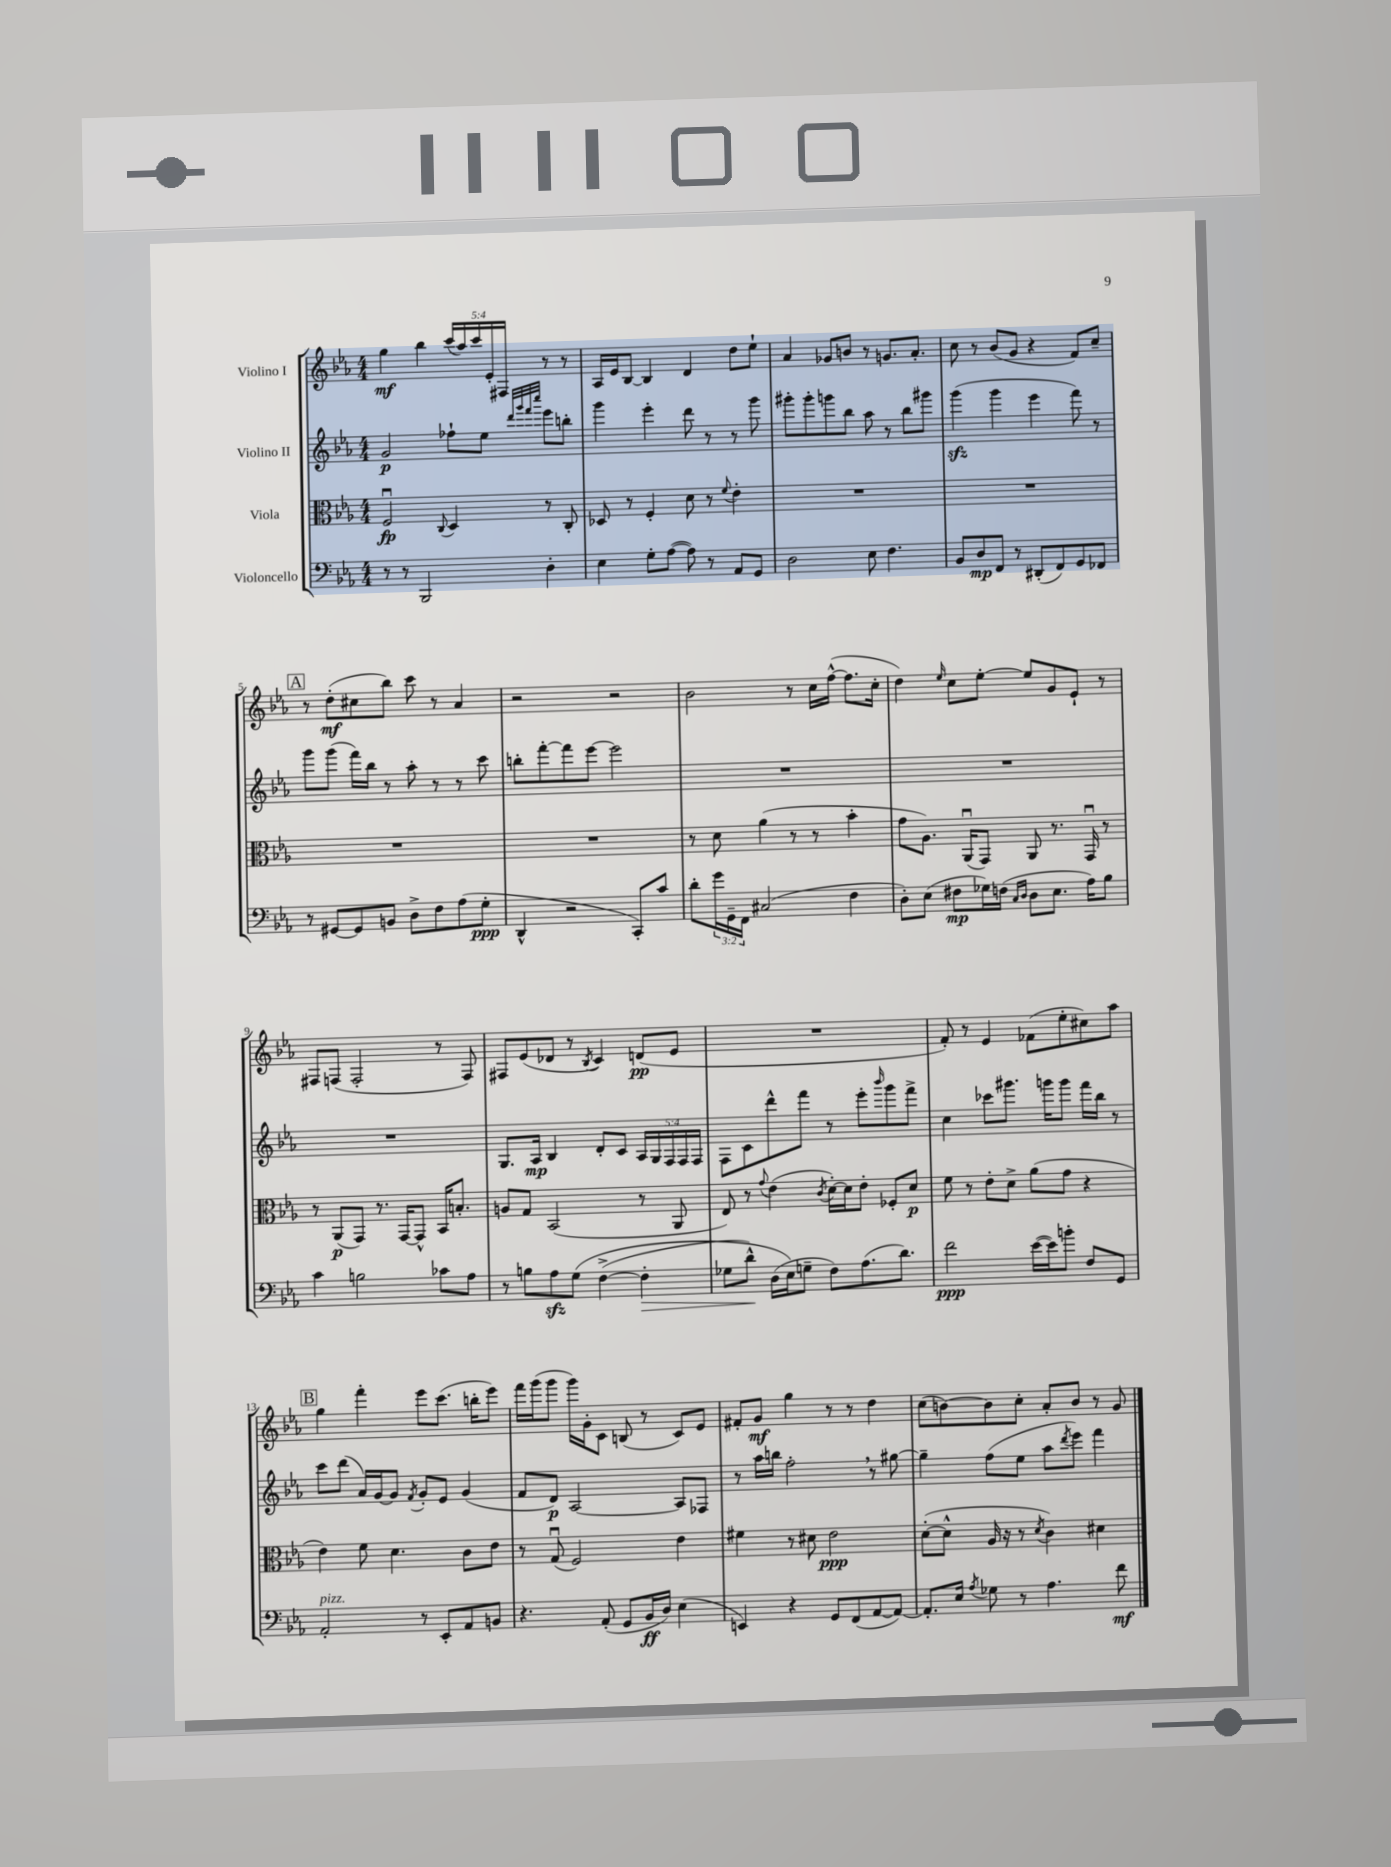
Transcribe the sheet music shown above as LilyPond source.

<<
\new StaffGroup <<
\new Staff = "s0" \with { instrumentName = "Violino I" } {
    \clef treble \key ees \major \numericTimeSignature \time 4/4 \override Staff.TupletNumber.text = #tuplet-number::calc-fraction-text
    g''4\mf bes''4 \tuplet 5/4 { c'''16( aes''16) c'''16 ees'16-. fis16 } r8 r8 |
    aes16 ees'16 bes8~ bes4 d'4 d''8 ees''8-! |
    aes'4 ges'8 b'8 r8 g'8. aes'8.-. |
    c''8 r8 bes'8( g'8 r4 f'8) c''8-- |
    \mark \markup { \box "A" } r8 d''8-.\mf( cis''8 bes''8) c'''8 r8 aes'4 |
    r2 r2 |
    bes'2 r8 c''16 f''16~-^( f''8. c''16-. |
    d''4) \grace { ees''16 } c''8 ees''8~-. ees''8 g'8 ees'8-! r8 |
    fis8 f8( f2-. r8 f8) |
    fis8 ees'8( des'8 r8 \acciaccatura { bes8 } c'4) d'8\pp( ees'8 |
    R1 |
    f'8-.) r8 ees'4 fes'8( ees''8-. cis''8) aes''8 |
    \mark \markup { \box "B" } g''4 f'''4-. ees'''8 c'''8.( b''16-. ees'''8) |
    f'''16 g'''16( g'''8 g'''16) g'16-. c'8 b8( r8 c'8) ees'8 |
    fis'8-. g'8\mf g''4 r8 r8 d''4 |
    c''8( b'8~) b'8 c''8-. aes'8-. b'8 r8 g'8 \bar "|." |
}
\new Staff = "s1" \with { instrumentName = "Violino II" } {
    \clef treble \key ees \major \numericTimeSignature \time 4/4 \override Staff.TupletNumber.text = #tuplet-number::calc-fraction-text
    g'2\p fes''8-! ees''8 \grace { d'''32 g'''32 f'''32 c''''32 } ees'''8 b''8-. |
    g'''4 ees'''4-. d'''8 r8 r8 g'''8 |
    gis'''8-. gis'''8-. g'''8 bes''8 aes''8 r8 bes''8 gis'''8 |
    g'''4\sfz( g'''4 ees'''4 f'''8) r8 |
    \mark \markup { \box "A" } g'''8 g'''8( f'''16) bes''16 r8 aes''8-. r8 r8 c'''8 |
    b''8-. f'''8~-. f'''8 ees'''8~ ees'''2 |
    R1 |
    R1 |
    R1 |
    g8. aes16\mp bes4 d'8-. c'8 \tuplet 5/4 { aes16 g16 f16 f16 f16 } |
    f8 c'8 d'''8-^ f'''8 r8 ees'''8-. \grace { bes'''16 } g'''8 f'''8-> |
    c''4 ces'''8 gis'''8. g'''16 g'''8 f'''16 bes''16 r8 |
    \mark \markup { \box "B" } c'''8 d'''8( aes'16) g'16~ g'8 \acciaccatura { f'8 } g'8-. ees'8 g'4( |
    f'8 d'8\p) aes2~ aes8 fes8 |
    r8 aes''16 b''16 f''2-. \breathe r8 gis''8~ |
    gis''4-- f''8( ees''8 aes''8 \acciaccatura { d'''8 } ees'''8) f'''4 \bar "|." |
}
\new Staff = "s2" \with { instrumentName = "Viola" } {
    \clef alto \key ees \major \numericTimeSignature \time 4/4
    f2\downbow\fp \appoggiatura { c8 } d4 r8 c8-. |
    des8 r8 f4-. d'8 r8 \appoggiatura { f'8 } ees'4-. |
    R1 |
    R1 |
    \mark \markup { \box "A" } R1 |
    R1 |
    r8 d'8 aes'4( r8 r8 bes'4-. |
    g'8 aes8.) aes,16\downbow( g,8) aes,8 r8. g,16\downbow r8 |
    r8 aes,8\p( g,8) r8. g,16~ g,8-^ bes,16 b8.-. |
    a8 g8 bes,2( r8 aes,8 |
    ees8) r8 \appoggiatura { g'8 } ees'4( \acciaccatura { c'8 } d'16~-.) d'16 ees'8-. fes8-. d'8\p |
    f'8 r8 ees'8-. d'8-> aes'8( g'8 r4 |
    \mark \markup { \box "B" } ees'4) f'8 d'4. c'8 ees'8 |
    r8 g8\downbow( f2) ees'4 |
    fis'4 r8 dis'8 ees'2\ppp |
    d'8~-.( d'8-^ aes16 r16 r8 \acciaccatura { d'8 } c'4) dis'4 \bar "|." |
}
\new Staff = "s3" \with { instrumentName = "Violoncello" } {
    \clef bass \key ees \major \numericTimeSignature \time 4/4 \override Staff.TupletNumber.text = #tuplet-number::calc-fraction-text
    r8 r8 bes,,2 d4-. |
    ees4 g8-. aes8~( aes8) r8 aes,8 g,8 |
    d2 ees8 f4. |
    bes,8 d8\mp f,8 r8 dis,8-.( f,8) g,8 fes,8 |
    \mark \markup { \box "A" } r8 gis,8~ gis,8 b,8 d8-> f8 aes8( g8-.\ppp |
    d,4-^ r2 c,8-.) c'8 |
    d'8-. \tuplet 3/2 { g'16 g,16-- f,16 } cis2( f4 |
    d8-.) ees8( fis8\mp ges16) f16( \grace { c16 d16 } d8 ees8. aes16) bes8 |
    c'4 b2 ces'8 aes8 |
    r8 b8 aes8\sfz g8\( f4~->( f4-.\> |
    ges8 d'8-^\!) d16( ees16\) g8-- f8) aes8.( d'8.) |
    f'2\ppp ees'16~( ees'16) b'8-. f8 g,8 |
    \mark \markup { \box "B" } aes,2-.^\markup { \italic "pizz." } r8 ees,8-. aes,8 b,8 |
    r4. aes,8-.( g,8 bes,16\ff d16) ees4( |
    e,4) r4 g,8 f,8( aes,8~ aes,8~) |
    aes,8.-. ees16 \acciaccatura { aes8 } ges8 r8 aes4. f'8\mf \bar "|." |
}
>>
>>
